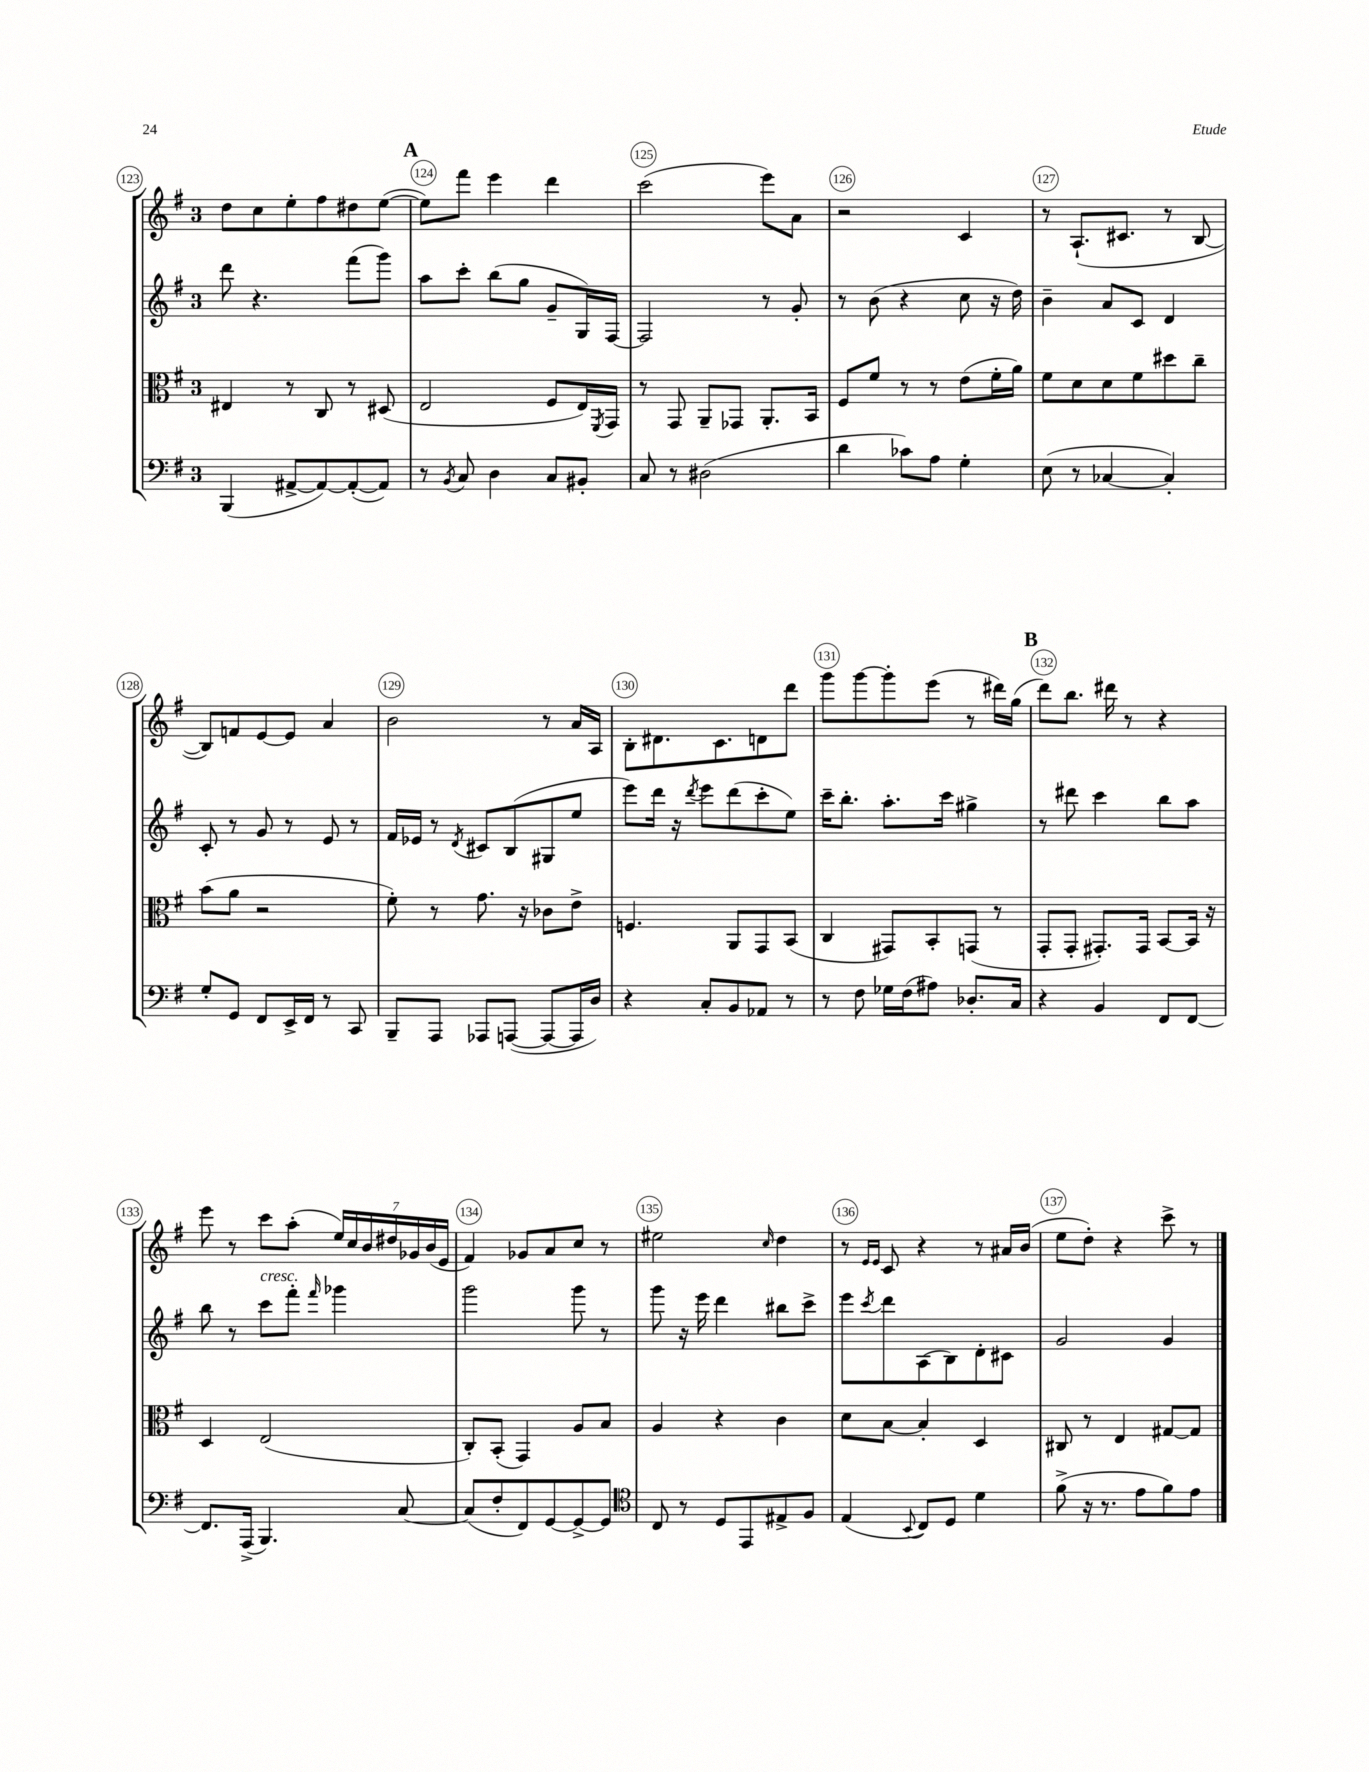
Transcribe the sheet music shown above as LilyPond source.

<<
\new StaffGroup <<
\new Staff = "s0" {
    \clef treble \key g \major \once \override Staff.TimeSignature.style = #'single-digit \time 3/4
    d''8 c''8 e''8-. fis''8 dis''8 e''8~( |
    \mark \markup { \bold "A" } e''8) fis'''8 e'''4 d'''4 |
    c'''2( e'''8) a'8 |
    r2 c'4 |
    r8 a8.-!( cis'8. r8 b8~ |
    b8) f'8 e'8~ e'8 a'4 |
    b'2 r8 a'16 a16 |
    b8-. dis'8. c'8. d'8 d'''8 |
    g'''8 g'''8~ g'''8-. e'''8( r8 dis'''16) g''16( |
    \mark \markup { \bold "B" } d'''8) b''8. dis'''16 r8 r4 |
    e'''8 r8 c'''8 a''8-.( \tuplet 7/4 { e''16) c''16 b'16 dis''16 ges'16 b'16( e'16 } |
    fis'4) ges'8 a'8 c''8 r8 |
    eis''2 \grace { c''16 } d''4 |
    r8 \grace { e'16 e'16 } c'8 r4 r8 ais'16 b'16( |
    e''8 d''8-.) r4 c'''8-> r8 \bar "|." |
}
\new Staff = "s1" {
    \clef treble \key g \major \once \override Staff.TimeSignature.style = #'single-digit \time 3/4
    d'''8 r4. fis'''8( g'''8) |
    \mark \markup { \bold "A" } a''8 c'''8-. b''8( g''8 g'8-- g16) fis16~ |
    fis2 r8 g'8-. |
    r8 b'8( r4 c''8 r16 d''16) |
    b'4-- a'8 c'8 d'4 |
    c'8-. r8 g'8 r8 e'8 r8 |
    fis'16 ees'16 r8 \acciaccatura { d'8 } cis'8 b8( gis8 e''8 |
    e'''8) d'''16 r16 \acciaccatura { d'''8 } e'''8 d'''8( c'''8-. e''8) |
    c'''16-- b''8.-. a''8.-. c'''16 gis''4-> |
    \mark \markup { \bold "B" } r8 dis'''8 c'''4 b''8 a''8 |
    b''8 r8 c'''8^\markup { \italic "cresc." } fis'''8-. \grace { fis'''16 } ges'''4 |
    g'''2 g'''8 r8 |
    g'''8 r16 e'''16 d'''4 bis''8 c'''8-> |
    e'''8 \acciaccatura { c'''8 } d'''8 a8( b8) d'8-. cis'8 |
    g'2 g'4 \bar "|." |
}
\new Staff = "s2" {
    \clef alto \key g \major \once \override Staff.TimeSignature.style = #'single-digit \time 3/4
    eis4 r8 c8 r8 dis8( |
    \mark \markup { \bold "A" } e2 fis8 e16) \acciaccatura { fis,8 } g,16 |
    r8 g,8 a,8-- ges,8 a,8.-. b,16 |
    fis8 fis'8 r8 r8 e'8( fis'16-. a'16) |
    fis'8 d'8 d'8 fis'8 dis''8 c''8-- |
    b'8( a'8 r2 |
    fis'8-.) r8 g'8. r16 ces'8 e'8-> |
    f4. a,8 g,8 b,8( |
    c4 gis,8) b,8-. g,8( r8 |
    \mark \markup { \bold "B" } g,8-. g,8-. gis,8.-.) gis,16 b,8~ b,16 r16 |
    d4 e2( |
    c8-.) b,8-.( g,4) a8 b8 |
    a4 r4 c'4 |
    d'8 b8~ b4-. d4 |
    cis8 r8 e4 gis8~ gis8 \bar "|." |
}
\new Staff = "s3" {
    \clef bass \key g \major \once \override Staff.TimeSignature.style = #'single-digit \time 3/4
    b,,4( ais,8~-> ais,8~) ais,8~-.( ais,8) |
    \mark \markup { \bold "A" } r8 \acciaccatura { b,8 } c8 d4 c8 bis,8-. |
    c8 r8 dis2( |
    d'4 ces'8) a8 g4-. |
    e8( r8 ces4~ ces4-.) |
    g8-. g,8 fis,8 e,16-> fis,16 r8 c,8 |
    b,,8-- a,,8 aes,,8 a,,8~( a,,8~ a,,16 d16) |
    r4 c8-. b,8 aes,8 r8 |
    r8 fis8 ges16 fis16( ais8) des8.-. c16 |
    \mark \markup { \bold "B" } r4 b,4 fis,8 fis,8~ |
    fis,8. a,,16->( b,,4.) c8~ |
    c8( fis8-. fis,8) g,8~ g,8~-> g,8 |
    \clef tenor c8 r8 d8 e,8 eis8-> fis8 |
    e4( \appoggiatura { b,8 } c8) d8 d'4 |
    fis'8->( r16 r8. e'8 fis'8) e'8 \bar "|." |
}
>>
>>
\layout { \context { \Score currentBarNumber = #123 \override BarNumber.break-visibility = ##(#f #t #t) barNumberVisibility = #all-bar-numbers-visible \override BarNumber.stencil = #(make-stencil-circler 0.1 0.3 ly:text-interface::print) } }
